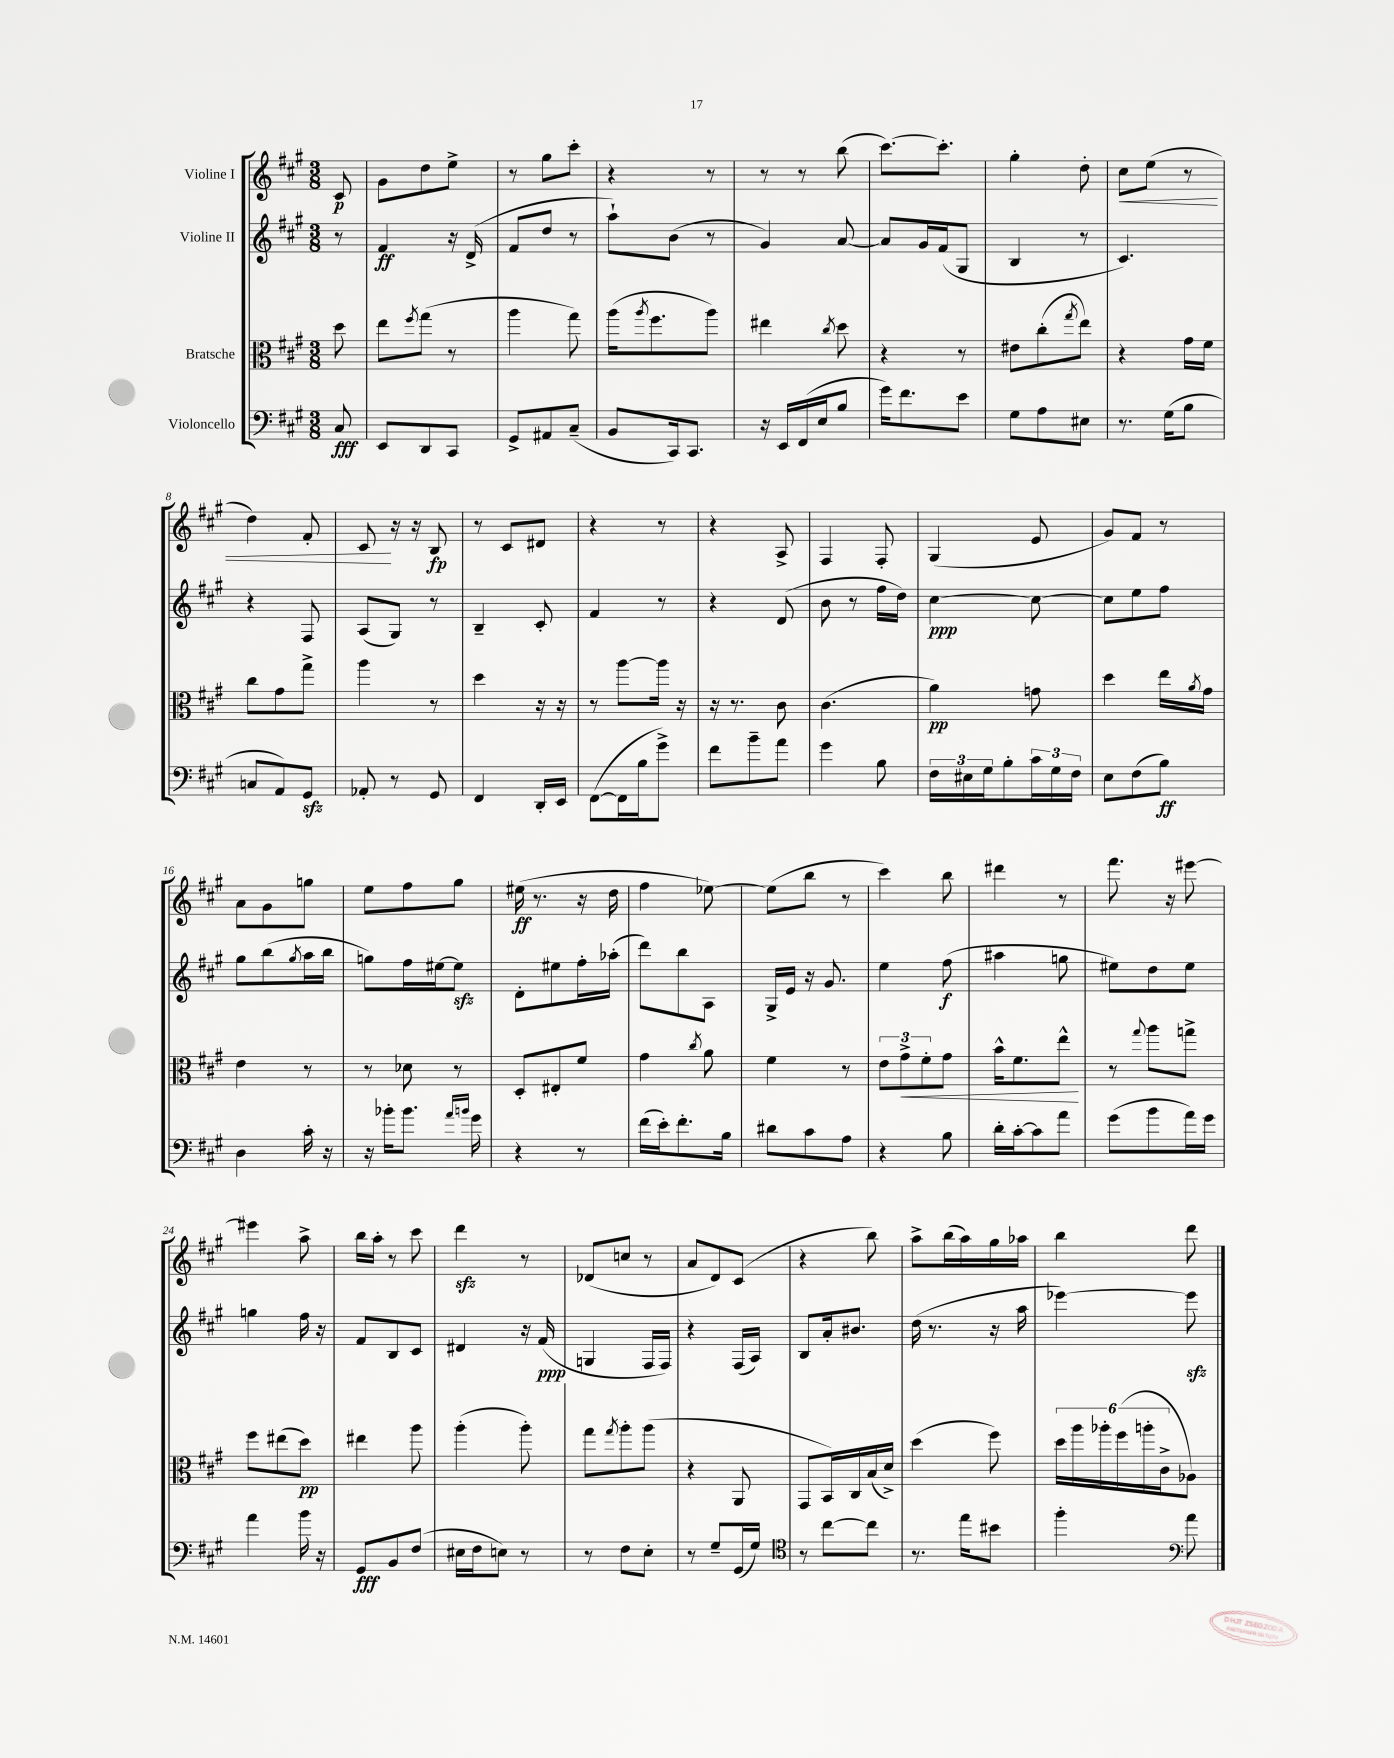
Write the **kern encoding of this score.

**kern	**dynam	**kern	**dynam	**kern	**dynam	**kern	**dynam
*part4	*part4	*part3	*part3	*part2	*part2	*part1	*part1
*staff4	*staff4	*staff3	*staff3	*staff2	*staff2	*staff1	*staff1
*I"Violoncello	*	*I"Bratsche	*	*I"Violine II	*	*I"Violine I	*
*clefF4	*	*clefC3	*	*clefG2	*	*clefG2	*
*k[f#c#g#]	*	*k[f#c#g#]	*	*k[f#c#g#]	*	*k[f#c#g#]	*
*M3/8	*	*M3/8	*	*M3/8	*	*M3/8	*
=	=	=	=	=	=	=	=
8C#/	fff	8dd\	.	8r	.	8c#/	p
=1	=1	=1	=1	=1	=1	=1	=1
8EE/L	.	8ee\L	.	4f#/	ff	8g#\L	.
.	.	8qff#/	.	.	.	.	.
8DD/	.	(8gg#\J	.	.	.	8dd\	.
8CC#/J	.	8r	.	16r	.	8ee^\J	.
.	.	.	.	(16d^/	.	.	.
=2	=2	=2	=2	=2	=2	=2	=2
8GG#^/L	.	4aa\	.	8f#/L	.	8r	.
8AA#X/	.	.	.	8dd/J	.	8gg#\L	.
(8C#~/J	.	8gg#\)	.	8r	.	8ccc#'\J	.
=3	=3	=3	=3	=3	=3	=3	=3
8BB/L	.	(16aa\KL	.	8aa`\L)	.	4r	.
.	.	8qaa/	.	.	.	.	.
.	.	8.ff#\	.	.	.	.	.
16CC#/k)	.	.	.	(8b\J	.	.	.
8.CC#/J	.	.	.	.	.	.	.
.	.	8aa\J)	.	8r	.	8r	.
=4	=4	=4	=4	=4	=4	=4	=4
16r	.	4ee#X\	.	4g#/)	.	8r	.
16EE/LL	.	.	.	.	.	.	.
(16FF#/	.	.	.	.	.	8r	.
16E/J	.	.	.	.	.	.	.
.	.	8qcc#/	.	.	.	.	.
8B/J	.	8dd\	.	[8a/	.	(8bb\	.
=5	=5	=5	=5	=5	=5	=5	=5
16g#\KL)	.	4r	.	8a/L]	.	[8.ccc#\L)	.
8.f#\	.	.	.	.	.	.	.
.	.	.	.	16g#/L	.	.	.
.	.	.	.	(16f#/J	.	8.ccc#'\J]	.
8e\J	.	8r	.	8G#/J	.	.	.
=6	=6	=6	=6	=6	=6	=6	=6
8G#\L	.	8e#X\L	.	4B/	.	4gg#'\	.
8A\	.	(8cc#'\	.	.	.	.	.
.	.	8qgg#/	.	.	.	.	.
8E#X\J	.	8ee\J)	.	8r	.	8dd'\	.
=7	=7	=7	=7	=7	=7	=7	=7
!	!	!	!	!	!	!	!LO:HP:b
8.r	.	4r	.	4.c#/)	.	8cc#\L	<
.	.	.	.	.	.	(8ee\J	.
(16G#\KL	.	.	.	.	.	.	.
8B\J	.	16g#\LL	.	.	.	8r	.
.	.	16f#\JJ	.	.	.	.	.
!!LO:LB:g=z
=8	=8	=8	=8	=8	=8	=8	=8
8Cn/L	.	8cc#\L	.	4r	.	4dd\)	.
8AA/)	.	8g#\	.	.	.	.	.
8GG#zz/J	.	8gg#^\J	.	8F#/	.	8f#'/	.
=9	=9	=9	=9	=9	=9	=9	=9
8AA-X'/	.	4aa\	.	(8A/L	.	8c#/	.
8r	.	.	.	8G#/J)	.	16r	[
.	.	.	.	.	.	16r	.
8GG#/	.	8r	.	8r	.	8B/	fp
=10	=10	=10	=10	=10	=10	=10	=10
4FF#/	.	4dd\	.	4B~/	.	8r	.
.	.	.	.	.	.	8c#/L	.
16DD'/LL	.	16r	.	8c#'/	.	8d#X/J	.
16EE/JJ	.	16r	.	.	.	.	.
=11	=11	=11	=11	=11	=11	=11	=11
([8FF#\L	.	8r	.	4f#/	.	4r	.
16FF#\L]	.	[8aa\L	.	.	.	.	.
16B\J	.	.	.	.	.	.	.
8g#^\J)	.	16aa\Jk]	.	8r	.	8r	.
.	.	16r	.	.	.	.	.
=12	=12	=12	=12	=12	=12	=12	=12
8f#\L	.	16r	.	4r	.	4r	.
.	.	8.r	.	.	.	.	.
8b~\	.	.	.	.	.	.	.
8a\J	.	8c#\	.	(8d/	.	8A^/	.
=13	=13	=13	=13	=13	=13	=13	=13
4g#\	.	(4.c#\	.	8b\	.	4F#/	.
.	.	.	.	8r	.	.	.
8B\	.	.	.	16ff#\LL	.	8F#'/	.
.	.	.	.	16dd\JJ)	.	.	.
=14	=14	=14	=14	=14	=14	=14	=14
24F#\LL	.	4a\)	pp	[4cc#\	ppp	(4G#/	.
24E#X\	.	.	.	.	.	.	.
24G#\J	.	.	.	.	.	.	.
8B'\	.	.	.	.	.	.	.
24c#\L	.	8gn\	.	8cc#\_	.	8e/	.
24G#\	.	.	.	.	.	.	.
24F#\JJ	.	.	.	.	.	.	.
=15	=15	=15	=15	=15	=15	=15	=15
8E\L	.	4dd\	.	8cc#\L]	.	8g#/L)	.
(8F#\	.	.	.	8ee\	.	8f#/J	.
8B\J)	ff	16ee\LL	.	8ff#\J	.	8r	.
.	.	8qa/	.	.	.	.	.
.	.	16g#\JJ	.	.	.	.	.
!!LO:LB:g=z
=16	=16	=16	=16	=16	=16	=16	=16
4D\	.	4e\	.	8gg#\L	.	8a\L	.
.	.	.	.	(8bb\	.	8g#\	.
.	.	.	.	8qgg#/	.	.	.
16c#'\	.	8r	.	16aa\L	.	8ggn\J	.
16r	.	.	.	16bb\JJ	.	.	.
=17	=17	=17	=17	=17	=17	=17	=17
16r	.	8r	.	8ggn\L)	.	8ee\L	.
16b-X'\KL	.	.	.	.	.	.	.
8.b-\J	.	8d-X\	.	16ff#\L	.	8ff#\	.
.	.	.	.	[16ee#X\J	.	.	.
.	.	8r	.	8ee#zz\J]	.	8gg#\J	.
16qqa/LL	.	.	.	.	.	.	.
16qqbn/JJ	.	.	.	.	.	.	.
16g#\	.	.	.	.	.	.	.
=18	=18	=18	=18	=18	=18	=18	=18
4r	.	8D'/L	.	8d'\L	.	(16ee#X\	ff
.	.	.	.	.	.	8.r	.
.	.	8E#X'/	.	8ee#X\	.	.	.
8r	.	8f#/J	.	16ff#'\L	.	16r	.
.	.	.	.	(16aa-X'\JJ	.	16dd\	.
=19	=19	=19	=19	=19	=19	=19	=19
(16f#\LL	.	4g#\	.	8ddd\L)	.	4ff#\	.
16e'\J)	.	.	.	.	.	.	.
8.f#'\	.	.	.	8bb\	.	.	.
.	.	8qcc#/	.	.	.	.	.
.	.	8a\	.	8A\J	.	[8ee-X\)	.
16B\Jk	.	.	.	.	.	.	.
=20	=20	=20	=20	=20	=20	=20	=20
8d#X\L	.	4f#\	.	16G#^/LL	.	(8ee-\L]	.
.	.	.	.	16e/JJ	.	.	.
8c#\	.	.	.	16r	.	8bb\J	.
.	.	.	.	8.g#/	.	.	.
8A\J	.	8r	.	.	.	8r	.
=21	=21	=21	=21	=21	=21	=21	=21
4r	.	12e\L	.	4ee\	.	4ccc#\)	.
!	!	!	!LO:HP:b	!	!	!	!
.	.	12g#^\	<	.	.	.	.
.	.	12f#'\	.	.	.	.	.
8B\	.	8g#\J	.	(8ff#\	f	8bb\	.
=22	=22	=22	=22	=22	=22	=22	=22
16d'\LL	.	16b^^\KL	.	4aa#X\	.	4ddd#X\	.
[16c#'\J	.	8.f#\	.	.	.	.	.
8c#\]	.	.	.	.	.	.	.
8a\J	.	8ee^^\J	.	8ggn\	.	8r	.
.	.	.	[	.	.	.	.
=23	=23	=23	=23	=23	=23	=23	=23
(8g#\L	.	8r	.	8ee#X\L)	.	8.fff#\	.
.	.	8qqgg#/	.	.	.	.	.
8b\	.	8aa\L	.	8dd\	.	.	.
.	.	.	.	.	.	16r	.
16a\L)	.	8ggn^\J	.	8ee#\J	.	[8eee#X\	.
16g#\JJ	.	.	.	.	.	.	.
!!LO:LB:g=z
=24	=24	=24	=24	=24	=24	=24	=24
4a\	.	8ff#\L	.	4ggn\	.	4eee#X\]	.
.	.	(8ee#X\	.	.	.	.	.
16b\	.	8dd\J)	pp	16ff#\	.	8aa^\	.
16r	.	.	.	16r	.	.	.
=25	=25	=25	=25	=25	=25	=25	=25
8GG#/L	fff	4ee#X\	.	8f#/L	.	16bb\LL	.
.	.	.	.	.	.	16aa'\JJ	.
8BB/	.	.	.	8B/	.	8r	.
(8F#/J	.	8aa\	.	8c#/J	.	8ccc#\	.
=26	=26	=26	=26	=26	=26	=26	=26
16E#X\LL	.	(4aa'\	.	4d#X/	.	4dddzz\	.
16F#\J	.	.	.	.	.	.	.
8En\J)	.	.	.	.	.	.	.
8r	.	8aa'\)	.	16r	.	8r	.
.	.	.	.	(16f#/	ppp	.	.
=27	=27	=27	=27	=27	=27	=27	=27
8r	.	8gg#\L	.	4Gn/	.	(8d-X/L	.
.	.	8qgg#/	.	.	.	.	.
8F#\L	.	8aa'\	.	.	.	8ccn/J	.
8E'\J	.	(8aa\J	.	16F#/LL	.	8r	.
.	.	.	.	16F#/JJ)	.	.	.
=28	=28	=28	=28	=28	=28	=28	=28
8r	.	4r	.	4r	.	8a/L	.
8G#~/L	.	.	.	.	.	8d/)	.
(16GG#/L	.	8AA/	.	(16F#/LL	.	(8c#/J	.
16G#/JJ)	.	.	.	16A/JJ)	.	.	.
=29	=29	=29	=29	=29	=29	=29	=29
*clefC4	*	*	*	*	*	*	*
8r	.	8GG#/L	.	8B/L	.	4r	.
[8cc#\L	.	16BB/L)	.	16a'/k	.	.	.
.	.	16C#/	.	8.b#X/J	.	.	.
8cc#\J]	.	(16B/	.	.	.	8bb\)	.
.	.	16d^/JJ)	.	.	.	.	.
=30	=30	=30	=30	=30	=30	=30	=30
8.r	.	(4dd\	.	(16dd\	.	8aa^\L	.
.	.	.	.	8.r	.	.	.
.	.	.	.	.	.	(16bb\L	.
16ee\KL	.	.	.	.	.	16aa\)	.
8b#X\J	.	8ff#\)	.	16r	.	16gg#\	.
.	.	.	.	16aa\	.	16aa-X\JJ	.
=31	=31	=31	=31	=31	=31	=31	=31
4ff#'\	.	24dd\LL	.	[4eee-X\)	.	4bb\	.
.	.	24aa\	.	.	.	.	.
.	.	24aa-X'\	.	.	.	.	.
.	.	(24ff#\	.	.	.	.	.
.	.	24aan'\	.	.	.	.	.
.	.	24c#^\J	.	.	.	.	.
*clefF4	*	*	*	*	*	*	*
8a\	.	8A-X\J)	.	8eee-zz\]	.	8ddd\	.
==	==	==	==	==	==	==	==
*-	*-	*-	*-	*-	*-	*-	*-
